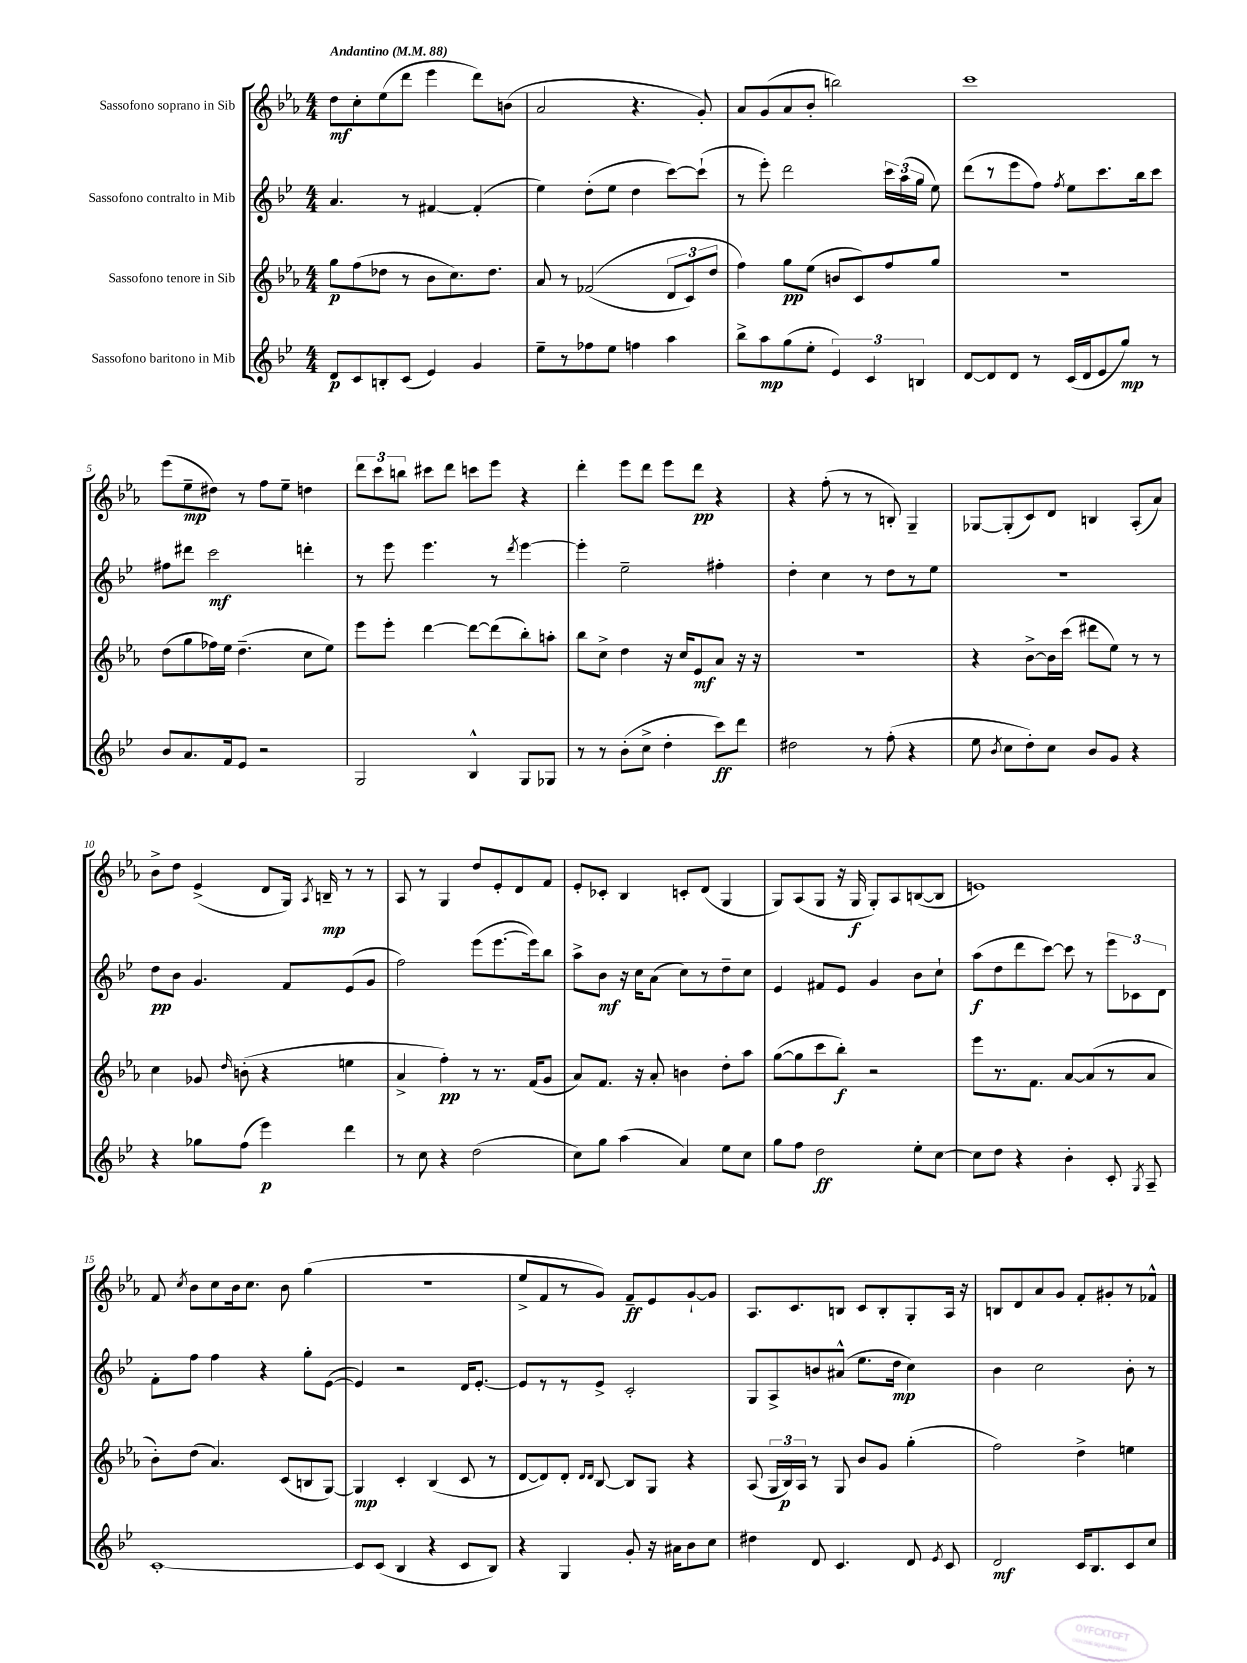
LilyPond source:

<<
\new StaffGroup <<
\new Staff = "s0" \with { instrumentName = "Sassofono soprano in Sib" } {
    \clef treble \key ees \major \numericTimeSignature \time 4/4 \tempo "Andantino" 4 = 88
    \autoBeamOff d''8[\mf c''8-. ees''8( d'''8] ees'''4 d'''8[) b'8]( |
    aes'2 r4. g'8-.) |
    aes'8[ g'8( aes'8 bes'8]-. b''2) |
    c'''1 |
    ees'''8[( ees''8--\mp dis''8]) r8 f''8[ ees''8]-- d''4 |
    \tuplet 3/2 { d'''8[ c'''8 b''8] } cis'''8[ d'''8] c'''8[ ees'''8] r4 |
    d'''4-. ees'''8[ d'''8] ees'''8[ d'''8]\pp r4 |
    r4 f''8-.( r8 r8 b8-.) g4-- |
    ges8[~ ges8-.( c'8) d'8] b4 aes8[-.( aes'8]) |
    bes'8[-> d''8] ees'4->( d'8[ g16]) \acciaccatura { aes8 } b16--\mp r8 r8 |
    aes8 r8 g4 d''8[ ees'8-. d'8 f'8] |
    ees'8[-. ces'8]-. bes4 c'8[-. d'8]( g4 |
    g8[) aes8( g8] r16 g16\f g8[-.) aes8 b8~( b8] |
    e'1) |
    f'8 \acciaccatura { c''8 } bes'8[ c''8 bes'16 c''8.] bes'8 g''4( |
    R1 |
    ees''8[-> f'8 r8 g'8]) f'8[--\ff ees'8 g'8~-! g'8] |
    aes8.[ c'8. b8] c'8[ b8-. g8-. aes16] r16 |
    b8[ d'8 aes'8 g'8] f'8[-. gis'8-. r8 fes'8]-^ \bar "|." |
}
\new Staff = "s1" \with { instrumentName = "Sassofono contralto in Mib" } {
    \clef treble \key bes \major \numericTimeSignature \time 4/4
    \autoBeamOff a'4. r8 fis'4~ fis'4-.( |
    ees''4) d''8[-.( ees''8] d''4 c'''8[~) c'''8]-!( |
    r8 ees'''8-.) d'''2 \tuplet 3/2 { c'''16[ a''16( g''16] } ees''8) |
    d'''8[( r8 ees'''8 f''8]) \acciaccatura { f''8 } ees''8[ c'''8. bes''16 c'''8] |
    fis''8[ dis'''8] c'''2\mf d'''4-. |
    r8 ees'''8 ees'''4. r8 \acciaccatura { d'''8 } ees'''4~ |
    ees'''4-. ees''2-- fis''4-. |
    d''4-. c''4 r8 d''8[ r8 ees''8] |
    R1 |
    d''8[\pp bes'8] g'4. f'8[ ees'8( g'8] |
    f''2) ees'''8[( ees'''8.~ ees'''16) bes''8] |
    a''8[-> bes'8]\mf r16 c''16[ a'8]( c''8[) r8 d''8-- c''8] |
    ees'4 fis'8[ ees'8] g'4 bes'8[ c''8]-! |
    a''8[\f( d''8 d'''8 c'''8]~) c'''8 r8 \tuplet 3/2 { ees'''8[ ces'8 d'8] } |
    f'8[-. f''8] f''4 r4 g''8[-. ees'8]~( |
    ees'4) r2 d'16[ ees'8.]~-. |
    ees'8[ r8 r8 ees'8]-> c'2-. |
    g8[ a8-> b'8 ais'8]-^( ees''8.[ d''16]\mp c''4) |
    bes'4 c''2 bes'8-. r8 \bar "|." |
}
\new Staff = "s2" \with { instrumentName = "Sassofono tenore in Sib" } {
    \clef treble \key ees \major \numericTimeSignature \time 4/4
    \autoBeamOff g''8[\p f''8( des''8] r8 bes'8[ c''8.) des''8.] |
    aes'8 r8 fes'2(\( \tuplet 3/2 { d'8[ c'8) d''8] } |
    f''4\) g''8[\pp ees''8]( b'8[ c'8) f''8 g''8] |
    R1 |
    d''8[( g''8 fes''16) ees''16] d''4.--( c''8[ ees''8]) |
    ees'''8[ ees'''8]-. d'''4~ d'''8[~ d'''8( bes''8-.) a''8]-. |
    bes''8[ c''8]-> d''4 r16 c''16[ ees'8\mf aes'8] r16 r16 |
    R1 |
    r4 bes'8[~-> bes'16 c'''16]( dis'''8[ ees''8]) r8 r8 |
    c''4 ges'8 \grace { d''16 } b'8-.( r4 e''4 |
    aes'4-> f''4-.\pp) r8 r8. f'16[( g'8] |
    aes'8[) f'8.] r16 aes'8-. b'4 d''8[-. aes''8] |
    g''8[~( g''8 c'''8 bes''8]-.\f) r2 |
    ees'''8[ r8. f'8.] aes'8[~ aes'8( r8 aes'8] |
    bes'8[-.) d''8]( aes'4.) c'8[( b8 g8]~) |
    g4\mp c'4-. bes4( c'8 r8 |
    d'8[~ d'8) d'8]-. \grace { d'16[ d'16] } bes8~ bes8[ g8] r4 |
    aes8( \tuplet 3/2 { g16[ bes16\p) aes16] } r8 g8 bes'8[ g'8] g''4-.( |
    f''2) d''4-> e''4 \bar "|." |
}
\new Staff = "s3" \with { instrumentName = "Sassofono baritono in Mib" } {
    \clef treble \key bes \major \numericTimeSignature \time 4/4
    \autoBeamOff d'8[\p c'8 b8-. c'8]( ees'4) g'4 |
    ees''8[-- r8 fes''8 ees''8] f''4 a''4 |
    bes''8[-> a''8\mp g''8( ees''8]-. \tuplet 3/2 { ees'4) c'4 b4 } |
    d'8[~ d'8 d'8] r8 c'16[( d'16 ees'8 g''8]\mp) r8 |
    bes'8[ a'8. f'16 ees'8] r2 |
    g2 bes4-^ g8[ ges8] |
    r8 r8 bes'8[-.( c''8]-> d''4-. c'''8[\ff) d'''8] |
    dis''2 r8 f''8-.( r4 |
    ees''8 \acciaccatura { bes'8 } c''8[ d''8-.) c''8] bes'8[ g'8] r4 |
    r4 ges''8[ f''8]( ees'''4\p) d'''4 |
    r8 c''8 r4 d''2( |
    c''8[) g''8] a''4( a'4) ees''8[ c''8] |
    g''8[ f''8] d''2\ff ees''8[-. c''8]~ |
    c''8[ d''8] r4 bes'4-. c'8-. \acciaccatura { g8 } a8-- |
    c'1~-. |
    c'8[ c'8]( bes4 r4 c'8[ bes8]) |
    r4 g4 g'8-. r16 ais'16[ bes'8 c''8] |
    dis''4 d'8 c'4. d'8 \acciaccatura { ees'8 } c'8 |
    d'2\mf c'16[ bes8. c'8 c''8] \bar "|." |
}
>>
>>
